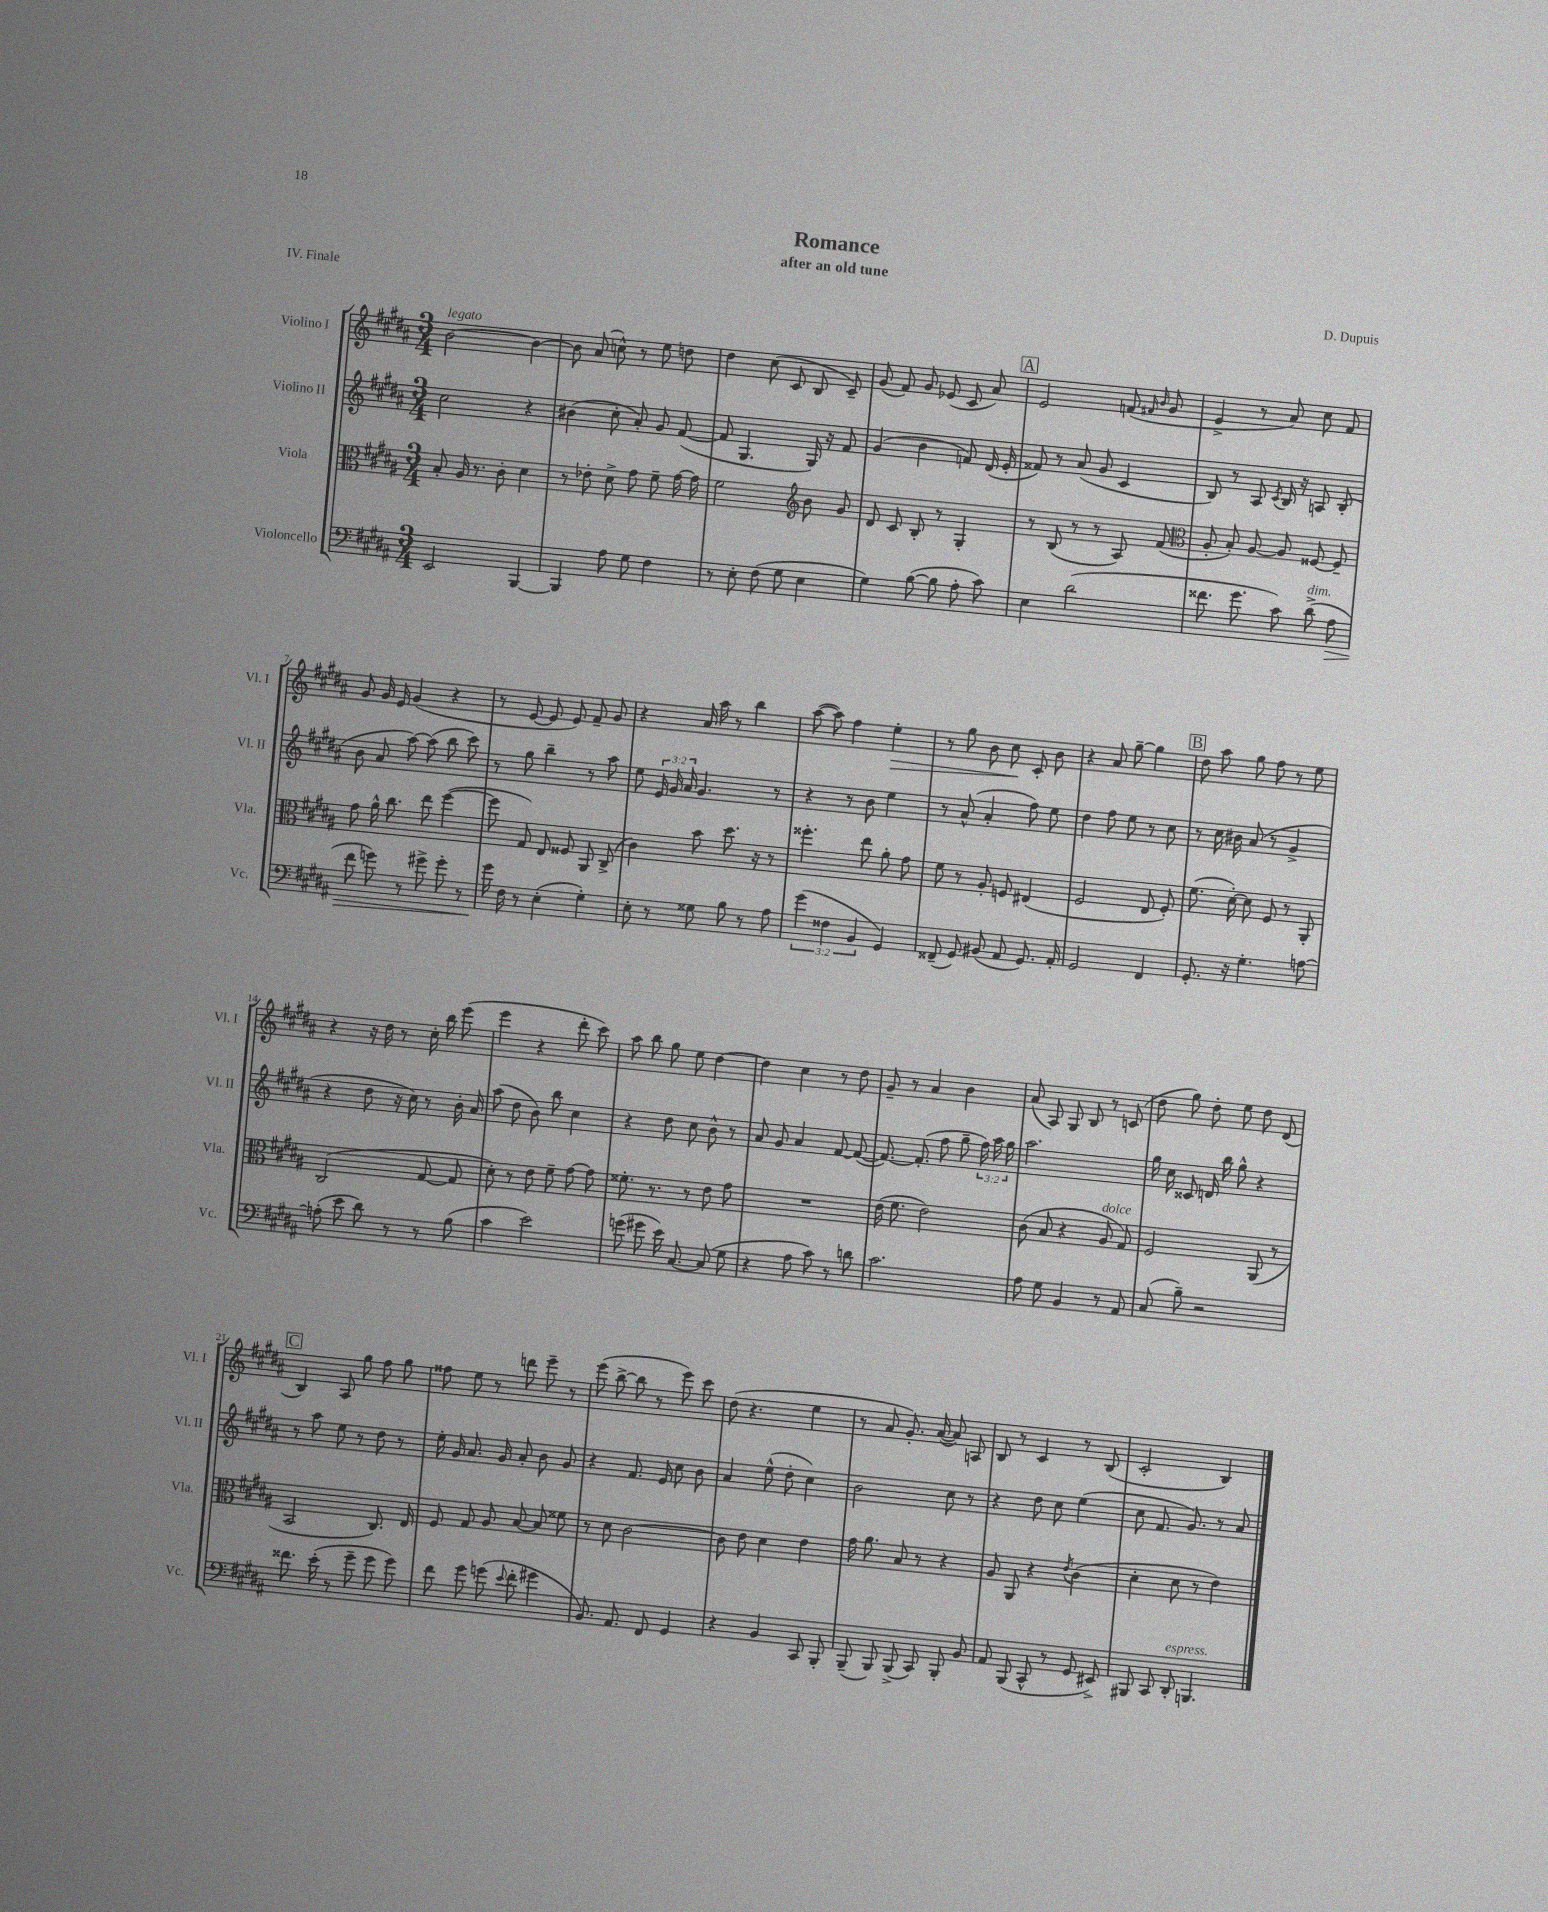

**kern	**kern	**kern	**kern
*staff4	*staff3	*staff2	*staff1
*clefF4	*clefC3	*clefG2	*clefG2
*k[f#c#g#d#a#]	*k[f#c#g#d#a#]	*k[f#c#g#d#a#]	*k[f#c#g#d#a#]
*M3/4	*M3/4	*M3/4	*M3/4
2EE	8B'	2cc#	[2b
.	16A#	.	.
.	8.r	.	.
.	8c#'	.	.
[4BBB	4d#	4r	4b_
=	=	=	=
4BBB]	8r	(4b#	8b]
.	8e-'	.	(8a#
8A#	8d#^	8cc#'	8cc^^)
8G#	8g#	8a#')	8r
4F#	8f#~	8g#	8ee
.	[16g#	([8f#	8dd
.	16g#]	.	.
=	=	=	=
8r	2f#	8f#]	4dd#
8E'	.	4.G#	.
(8F#	.	.	(8cc#
8G#	.	.	8c#
*	*clefG2	*	*
4E	8b	16G#)	8B
.	.	16r	.
.	8g#	8f#	8c#~)
=	=	=	=
4G#)	8d#	(4g#	(8g#
.	8c#	.	8f#)
([8B	8B'	4b	8g#
8B]	8r	.	(8e-
8A#'	4G#'	8f)	8c#
8c#)	.	(16d#	8a#)
.	.	16e'	.
=	=	=	=
4E	8r	8f##)	2e
.	(8B	8r	.
(2d#	8r	(8a#	.
.	8r	8g#	.
.	8A#)	4c#	(8f
.	.	.	16qqf#
.	.	.	16qqb
.	(8f#	.	8g#
=	=	=	=
*	*clefC3	*	*
8.f##	8A#'	8B)	4e^
.	8B')	8r	.
8.g#	.	.	.
.	[8A#	8A#	8r
.	.	8qc#	.
8c#)	8A#]	16B	8a#)
.	.	16r	.
(8d#^	[8F##	8A	8cc#
8A#	8F##~]	(8B'	8f#
=	=	=	=
8f#	8g#	8b	8g#
8g)	16a#^^	8a#	16g#
.	8.cc#	.	16e
8r	.	[8aa#)	(4g#
8g#^	8ee	(8aa#]	.
8g#'	([4ff#	8bb	4r
8r	.	8ccc#)	.
=	=	=	=
16g#	8ff#]	8r	8r
16F#	.	.	.
8r	8G#)	8gg#	[8e
(4E'	8E	4bb~	8e]
.	8F##	.	8e)
4G#')	8AA#	8r	8f#~
.	(8C#^	8aa#	8g#
=	=	=	=
8E'	4c#)	8ee	4r
8r	.	24e	.
.	.	24g#	.
.	.	24a#	.
8G##	8b	4.g#	16a#
.	.	.	16aa#
8B	8.dd#	.	8r
8r	.	.	4bb
.	16r	.	.
8A#	8r	8r	.
=	=	=	=
(6g#	4.ff##'	4r	([8aa#
.	.	.	8aa#])
6F##	.	.	.
.	.	8r	4ff#
6BB	.	.	.
.	8ee	8b	.
4GG#)	8a#'	4ee	4ee'
.	8g#	.	.
=	=	=	=
(8FF##~	8f#	8r	8r
8GG#)	8r	(8a#^^	8gg#
(8BB#	8A#'	4a#'	8b
8AA#	8F	.	8cc#
8.GG#)	(4E#	8ff#)	8c#'
.	.	8ee	8b
16AA#'	.	.	.
=	=	=	=
2GG#	2F#	4dd#	4r
.	.	8ff#	8a#
.	.	8ee	[8gg#~
4FF#	8E	8r	4gg#]
.	8F#')	8cc#	.
=	=	=	=
8.GG#'	(8.f#	8r	8dd#
.	.	16cc#	8aa#
16r	[16d#')	16b#	.
4.G#'	8d#]	(8a#	8gg#
.	8F#	8r	8ff#
.	8r	4g#^	8r
[8A	8AA#'	.	8ee
=	=	=	=
(8A']	(2C#	4r	4r
8e	.	.	.
8d#)	.	8dd#	16r
.	.	.	16dd#
8r	.	16r	8r
.	.	16cc#)	.
8r	[8G#	8r	16cc#'
.	.	.	16bb
(8B	8G#]	16b'	(8eee
.	.	16a#	.
=	=	=	=
4c#	8d#')	(8aa#	4eee
.	8r	8dd#	.
2e)	8e	8b)	4r
.	8f#~	8bb	.
.	[8g#	4cc#	8ddd#'
.	8g#]	.	8ccc#)
=	=	=	=
(8g	8.f##'	4r	8aa#
8g#	.	.	8bb
.	8.r	.	.
16e)	.	8dd#	8gg#
[8.C#	.	.	.
.	8r	8cc#	8ee
(8C#]	8e	8b^^	[4dd#
8G#	8g#	8r	.
=	=	=	=
4r	2.r	8a#	4dd#]
.	.	8g#	.
8A#	.	4a#	4cc#
8c#)	.	.	.
8r	.	[8f#	8r
8d	.	(8f#_	8dd#
=	=	=	=
2.c#	(16e	8.f#_)	8g#~
.	8.f#	.	.
.	.	.	8r
.	.	(8.f#']	.
.	2e)	.	4a#
.	.	8ff#	.
.	.	8gg#~	4b
.	.	24ff#)	.
.	.	24aa#	.
.	.	24gg#	.
=	=	=	=
8A#	(8c#	2.aa#	(8a#
8G#	8B	.	8A#)
4BB	4r	.	8G#
.	.	.	8B
8r	8A#	.	8r
8AA#	8G#)	.	(8c
=	=	=	=
(8C#	2F#	16gg#	8dd#
.	.	16cc#	.
8B~)	.	8c##	8gg#)
2r	.	16d	8dd#'
.	.	16bb	.
.	.	8gg#^^	8ee
.	(8AA#	4r	8dd#
.	8r	.	(8d#
=	=	=	=
8.f##	2BB	8r	4B)
.	.	8aa#	.
(16e'	.	.	.
8r	.	8ee	8A#
8g#~	.	8r	8gg#
8g#	8.C#)	8dd#	8ff#
8g#)	.	8r	8gg#
.	16E	.	.
=	=	=	=
8f#	8F#	16ee'	8ff##
.	.	16g#	.
8g#	8G#	8.a#	8ee
(8g	8A#	.	8r
.	.	16g#	.
8qqe	.	.	.
8f#'	[8B	8a#'	8ddd
4g#	8B]	8b	8eee~
.	8f##	8g#	8r
=	=	=	=
8.BB)	8r	4r	(8eee
.	8d#	.	[8bb^
8.AA#	.	.	.
.	[2c#	8.f#	8bb]
8FF#	.	.	8r
.	.	16e	.
4GG#	.	8cc#	8eee)
.	.	8b	8ccc#
=	=	=	=
4r	8c#]	4a#	(8dd#
.	8e	.	4.r
4BB	4d#	(8ee^^	.
.	.	8dd#'	.
8CC#	4e	4cc#)	4ee
8BBB'	.	.	.
=	=	=	=
(8BBB~	16g#	2b	8r
.	8.a#	.	.
8BBB)	.	.	8a#
(8BBB^	8B	.	8.g#')
8CC#)	8r	.	.
.	.	.	([16a#
8BBB'	4r	8cc#	8a#])
8BB	.	8r	8A
=	=	=	=
8AA#	8A#	4r	8B
(8BBB	8AA#	.	8r
8CC#^^	4r	8dd#	4c#
8r	.	8cc#	.
.	8qe	.	.
8GG#	(4c#	(4ee	8r
8EE#^)	.	.	(8B
=	=	=	=
8BBB#	4d#'	8cc#	2c#'
8CC#	.	8.f#	.
8DD#'	8d#	.	.
.	.	8.g#)	.
4.BBB	8r	.	.
.	4e)	8r	4B)
.	.	8a#	.
==	==	==	==
*-	*-	*-	*-
